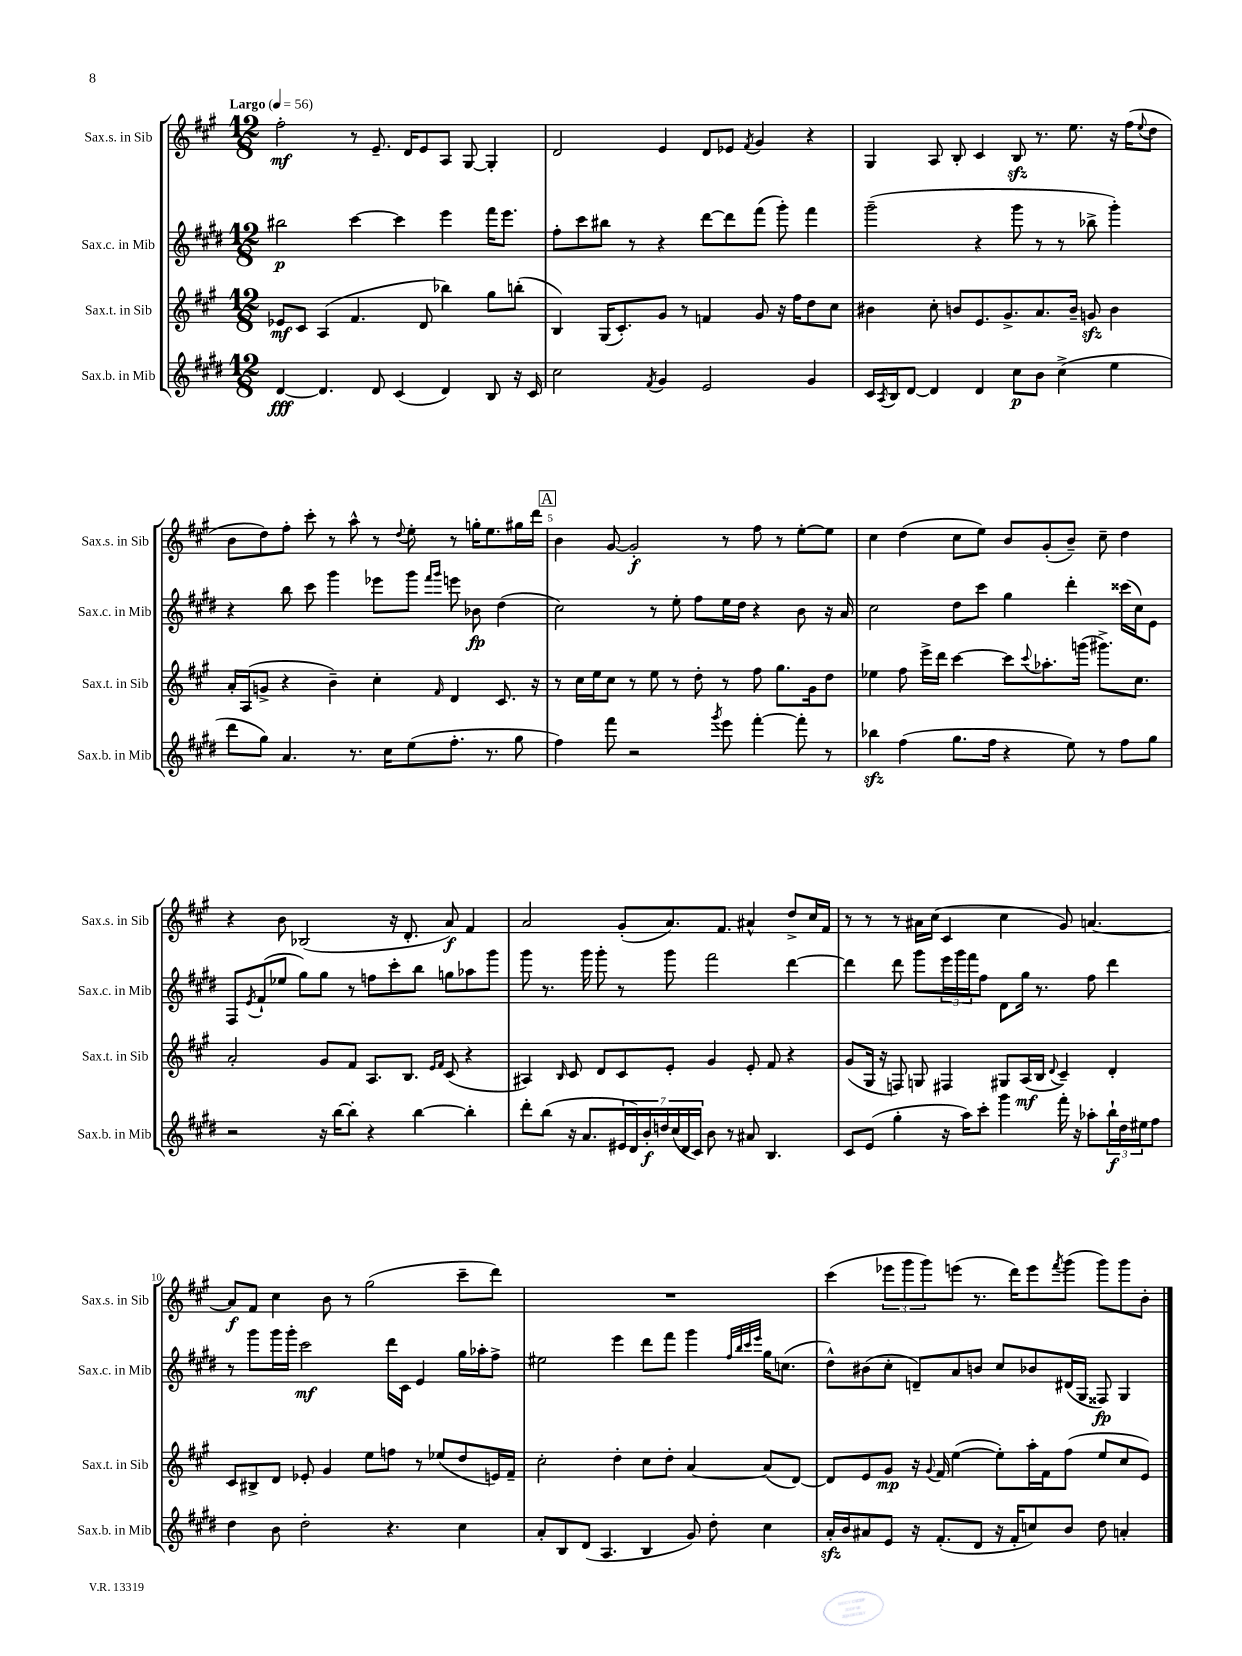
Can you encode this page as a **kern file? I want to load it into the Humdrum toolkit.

**kern	**kern	**kern	**kern
*staff4	*staff3	*staff2	*staff1
*clefG2	*clefG2	*clefG2	*clefG2
*k[f#c#g#d#]	*k[f#c#g#]	*k[f#c#g#d#]	*k[f#c#g#]
*M12/8	*M12/8	*M12/8	*M12/8
*MM56	*MM56	*MM56	*MM56
[4d#/	8e-/L	2bb#\	2ff#'\
.	8c#/J	.	.
4.d#/]	(4A/	.	.
.	4.f#/	[4ccc#\	8r
8d#/	.	.	8.e~/
(4c#/	.	4ccc#\]	.
.	.	.	16d/LK
.	8d/	.	8e/
4d#/)	4bb-\)	4eee\	8A/J
.	.	.	[8G#/
8B/	8gg#\L	16fff#\LK	4G#'/]
.	.	8.eee\J	.
16r	(8bb'\J	.	.
16c#/	.	.	.
=	=	=	=
2cc#\	4B/)	8ff#'\L	2d/
.	.	8ccc#\	.
.	(16G#/LK	8bb#\J	.
.	8.c#'/)	.	.
.	.	8r	.
8qf#/	.	.	.
4g#/	8g#/J	4r	4e/
.	8r	.	.
2e/	4f/	[8ddd#\L	8d/L
.	.	8ddd#\]	8e-/J
.	.	.	8qf#/
.	8g#/	(8fff#\J	4g#/
.	16r	8ggg#'\)	.
.	16ff#\LK	.	.
4g#/	8dd\	4fff#\	4r
.	8cc#\J	.	.
=	=	=	=
16c#/LL	4b#\	(2ggg#~\	4G#/
8qA/	.	.	.
16B/J	.	.	.
[8d#/J	.	.	.
4d#/]	8cc#'\	.	8A/
.	8b/L	.	8B'/
4d#/	8.e/	4r	4c#/
.	8.g#^/	.	.
8cc#\L	.	8ggg#\	8B/
8b\J	8.a/	8r	8.r
(4cc#^\	.	8r	.
.	16b~/Jk	.	8.ee\
.	8g/	8bb-^\	.
4ee\	4b\	4ggg#'\)	16r
.	.	.	(16ff#\LK
.	.	.	8qqee/
.	.	.	8dd\J
=	=	=	=
8ddd#\L	16a'/LL	4r	8b\L
.	(16A/J	.	.
8gg#\J)	8g^/J	.	8dd\)
4.a/	4r	8bb\	8ff#'\J
.	.	8ccc#\	8ccc#'\
.	4b~\)	4ggg#\	8r
8.r	.	.	8aa^^\
.	4cc#'\	8eee-\L	8r
16cc#\LK	.	.	.
.	.	.	8qqdd/
(8ee\	.	8ggg#\J	8ee'\
.	.	16qqfff#/LL	.
.	16qqf#/	16qqggg#/JJ	.
8.ff#'\J	4d/	8eee\	8r
.	.	8b-\	16gg'\LK
8.r	.	.	8.ee\
.	8.c#/	(4dd#\	.
8gg#\	.	.	16gg#\L
.	16r	.	16ddd\JJ
=	=	=	=
4ff#\)	8r	2cc#\)	4b\
.	16cc#\LL	.	.
.	16ee\J	.	.
8fff#\	8cc#\J	.	[8g#/
2r	8r	.	2g#'/]
.	8ee\	8r	.
.	8r	8ee'\	.
.	8dd'\	8ff#\L	.
8qggg#/	.	.	.
8eee\	8r	16ee\L	8r
.	.	16dd#\JJ	.
[4fff#'\	8ff#\	4r	8ff#\
.	8.gg#\L	.	8r
8fff#'\]	.	8b\	[8ee'\L
.	16g#\k	.	.
8r	8dd\J	16r	8ee\]J
.	.	16a/	.
=	=	=	=
4bb-\	4ee-\	2cc#\	4cc#\
(4ff#\	8ff#\	.	(4dd\
.	16eee^\LL	.	.
.	16ddd\JJ	.	.
8.gg#\L	[4ccc#\	8dd#\L	8cc#\L
.	.	8ccc#\J	8ee\J)
16ff#\Jk	.	.	.
4r	8ccc#\]L	4gg#\	8b/L
.	8qqccc#/	.	.
.	8.aa-'\	.	(8g#'/
8ee\)	.	4ddd#'\	8b~/J)
.	(16ggg\Jk	.	.
8r	8.ggg#^\L)	.	8cc#~\
8ff#\L	.	(16ccc##\LL	4dd\
.	8.cc#\J	16cc#\J)	.
8gg#\J	.	8e\J	.
=	=	=	=
2r	2a'/	8F#/L	4r
.	.	8qe/	.
.	.	(8f#`/	.
.	.	8ee-/J	8b\
.	.	8gg#\L)	(2B-/
16r	8g#/L	8gg#\J	.
[16bb\LK	.	.	.
8bb'\]J	8f#/J	8r	.
4r	8.A/L	8ff\L	.
.	.	8ccc#'\	16r
.	8.B/J	.	8.d'/
[4bb\	.	8bb\J	.
.	16qqe/LL	.	.
.	16qqf#/JJ	.	.
.	(8c#/	8gg\L	8a/)
4bb'\]	4r	8aa-\	4f#/
.	.	8ggg#\J	.
=	=	=	=
8ddd#'\L	4A#/)	8ggg#\	2a/
(8bb\J	.	8.r	.
.	16qqB/	.	.
16r	8c#/	.	.
8.a/L	.	16ggg#\	.
.	8d/L	8ggg#'\	.
28e#/L	8c#/	8r	(8g#'/L
28d#/)	.	.	.
28b'/	.	.	.
28dd/	.	.	.
.	8e'/J	8ggg#\	8.a/)
(28cc#/	.	.	.
28d#/	.	.	.
28c#/JJ)	.	.	.
8b\	4g#/	2fff#\	.
.	.	.	8.f#/J
8r	.	.	.
8a#/	8e'/	.	4a#^^/
4.B/	8f#/	.	.
.	4r	[4ddd#\	8dd^/L
.	.	.	16cc#/L
.	.	.	16f#/JJ
=	=	=	=
8c#/L	(8g#/L	4ddd#\]	8r
(8e/J	16G#/Jk	.	8r
.	16r	.	.
4gg#'\	8F/)	8ddd#\	8r
.	8G/	8ggg#\L	16a#\LL
.	.	.	(16cc#\JJ
16r	4F#/	24eee\L	4c#/
.	.	24ggg#\	.
16aa\LK)	.	.	.
.	.	24fff#\J	.
8ccc#'\J	.	8ff#\J	.
4ggg#\	8G#/L	8d#\L	4cc#\
.	(16A/L	16gg#\Jk	.
.	16B/JJ	8.r	.
.	8qqd/	.	.
16fff#'\	4c#~/)	.	8g#/)
16r	.	.	.
8aa-'\L	.	8ff#\	[4.a/
24bb`\L	4d'/	4ddd#\	.
24dd#\	.	.	.
24ee#\J	.	.	.
8ff#\J	.	.	.
=	=	=	=
4dd#\	8c#/L	8r	8a/]L
.	8B#^/	8ggg#\L	8f#/J
8b\	8d/J	16ggg#\L	4cc#\
.	.	16ggg#'\JJ	.
2dd#'\	8e-'/	2ccc#\	.
.	4g#/	.	8b\
.	.	.	8r
.	8ee\L	.	(2gg#\
4.r	8ff\J	16ddd#\LL	.
.	.	16c#\JJ	.
.	8r	4e/	.
.	(8ee-/L	.	.
4cc#\	8dd/	16gg#\LL	8ccc#~\L
.	.	16aa-'\J	.
.	16e/L)	8ff#^\J	8ddd\J)
.	16f#~/JJ	.	.
=	=	=	=
8a'/L	2cc#'\	2ee#\	1.r
8B/	.	.	.
(8d#/J	.	.	.
4.A/	.	.	.
.	4dd'\	4eee\	.
4B/	8cc#\L	8ddd#\L	.
.	8dd'\J	8fff#\J	.
8g#/)	[4a/	4ggg#\	.
8dd#'\	.	.	.
.	.	32qqff#/LLL	.
.	.	32qqbb/	.
.	.	32qqccc#/	.
.	.	32qqeee/JJJ	.
4cc#\	(8a/]L	16gg#\LK	.
.	.	(8.cc\J	.
.	[8d/J)	.	.
=	=	=	=
16a'/LL	8d/]L	8dd#^^\L)	(4ccc#\
16b/J	.	.	.
8a#/	8e/	(8b#\	.
8e/J	8g#/J	8cc#'\J	12eee-\L
.	.	.	12ggg#\
16r	16r	8d~/L)	.
.	.	.	12ggg#\)
.	8qqg#/	.	.
(8.f#'/L	16f#/	.	.
.	([4ee\	8a/	(8eee\J
8d#/J	.	8b/J	8.r
16r	8ee'\]L)	8cc#/L	.
16f#'/LK	.	.	16ddd\LK)
8cc/)	16aa'\L	8b-/	8eee\
.	16f#\J	.	.
.	.	.	8qfff#/
8b/J	(8ff#\J	(16d#/L	(8ggg#\J
.	.	16G#/JJ	.
8dd#\	8ee/L	8F##/)	8ggg#\L)
4a'/	8cc#/	4G#/	8ggg#\
.	8e/J)	.	8b'\J
==	==	==	==
*-	*-	*-	*-
